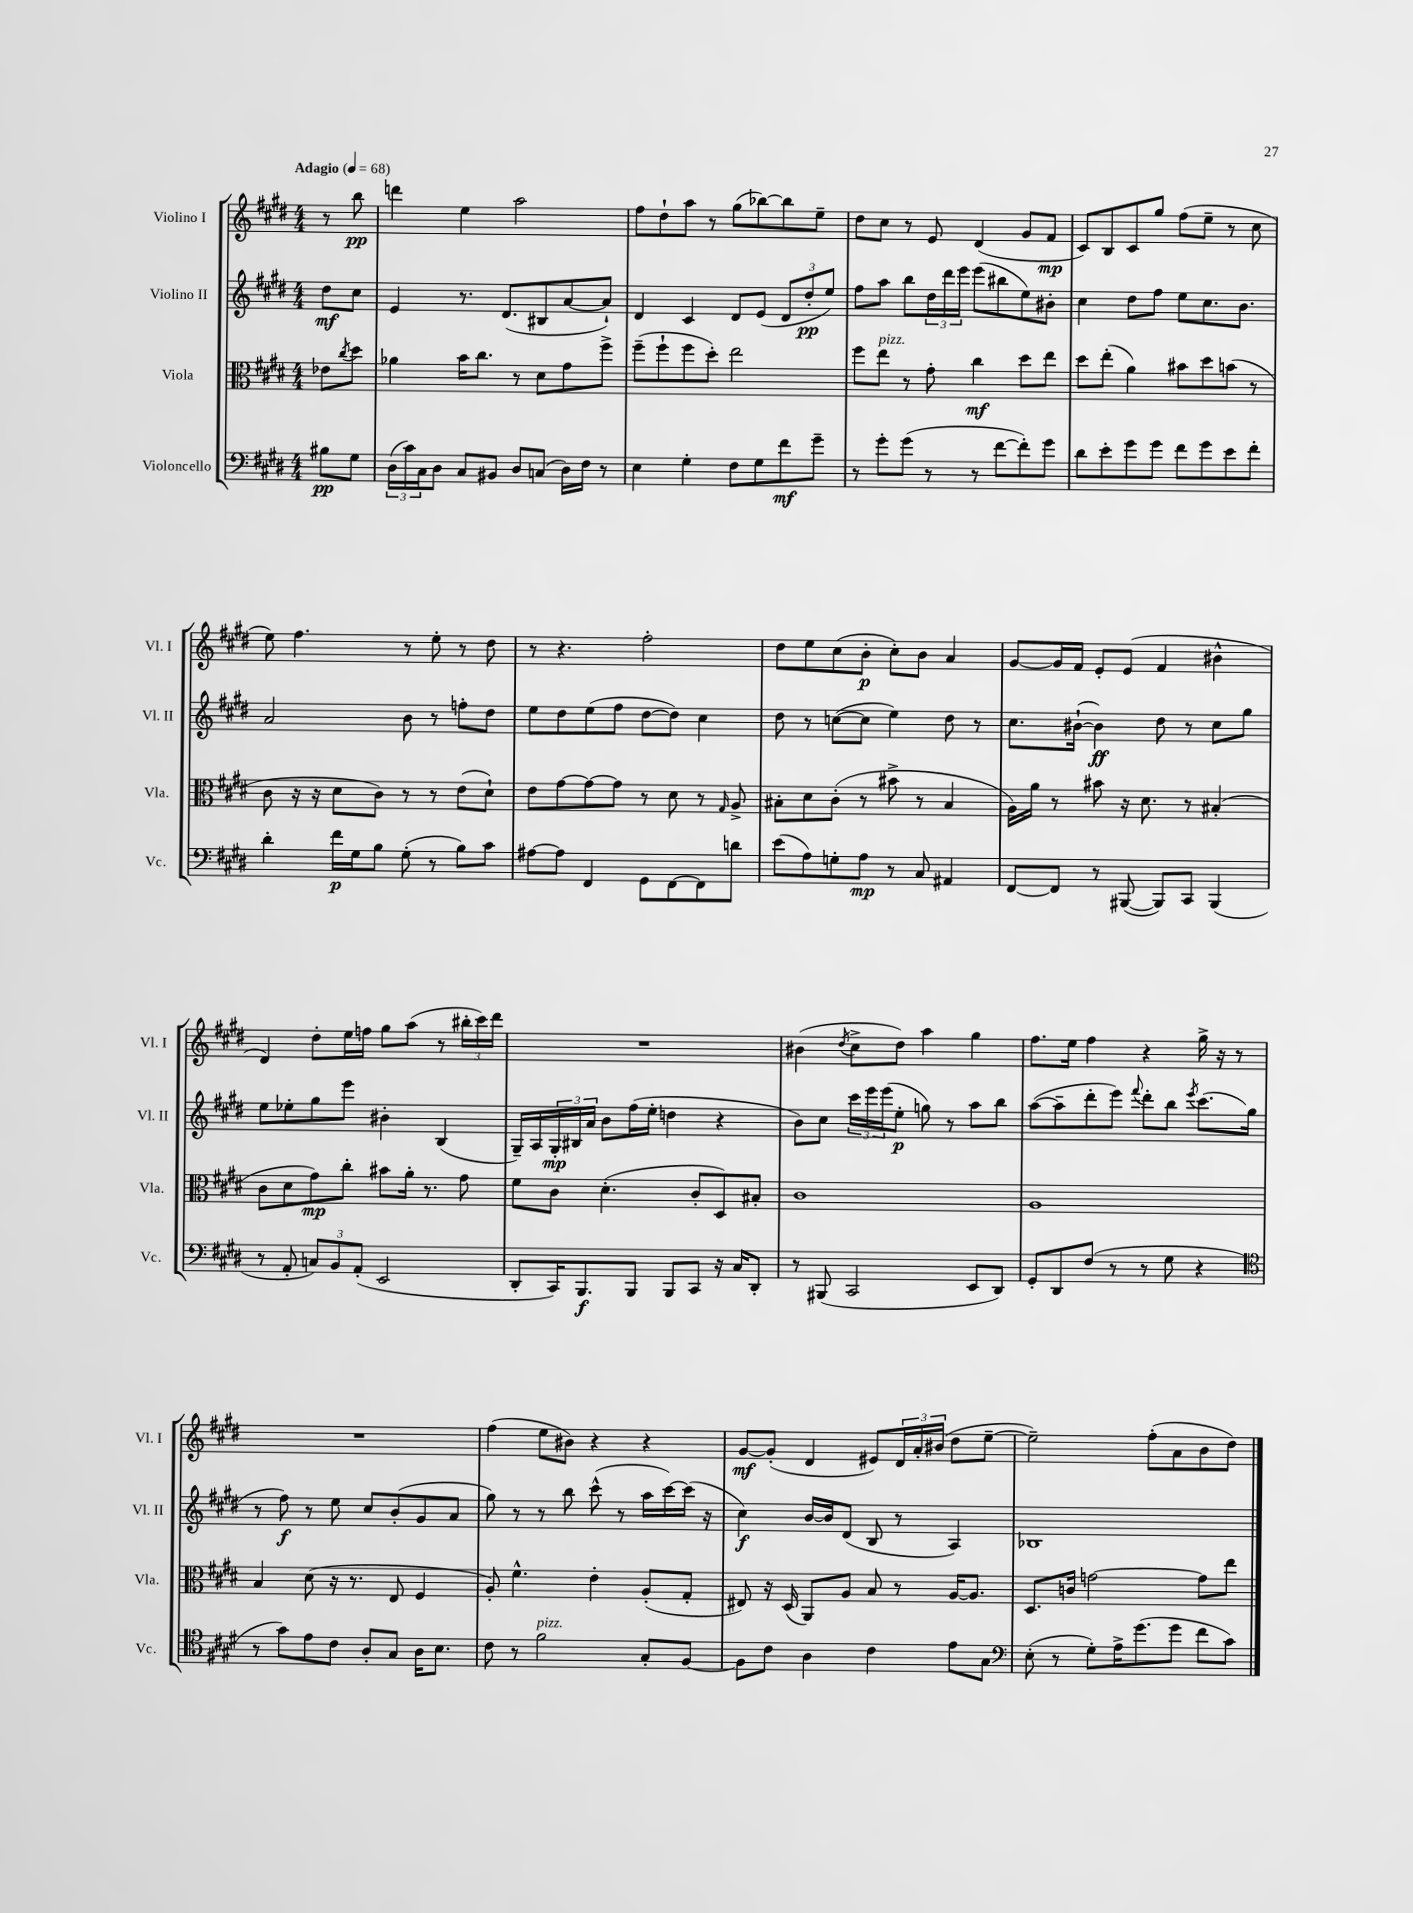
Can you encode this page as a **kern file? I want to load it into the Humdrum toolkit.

**kern	**kern	**kern	**kern
*staff4	*staff3	*staff2	*staff1
*clefF4	*clefC3	*clefG2	*clefG2
*k[f#c#g#d#]	*k[f#c#g#d#]	*k[f#c#g#d#]	*k[f#c#g#d#]
*M4/4	*M4/4	*M4/4	*M4/4
*MM68	*MM68	*MM68	*MM68
8B#	8e-	8dd#	8r
.	8qcc#	.	.
8G#	8dd#	8cc#	8bb
=	=	=	=
(24D#	4a-	4e	4ddd
24c#)	.	.	.
24C#	.	.	.
8D#	.	.	.
8C#	16b	8.r	4ee
.	8.cc#	.	.
8BB#	.	.	.
.	.	(8.d#	.
8D#	8r	.	2aa
(8C	8d#	8B#	.
16D#)	8g#	[8a	.
16F#	.	.	.
8r	8ff#^	8a`])	.
=	=	=	=
4E	(8ff#~	4d#	8ff#
.	8ff#`	.	8dd#`
4G#'	8ff#	4c#	8aa
.	8dd#')	.	8r
8F#	2ee	8d#	(8gg#
8G#	.	(8e	[8bb-)
8f#	.	12d#	8bb-]
.	.	12dd#'	.
8g#~	.	.	8ee~
.	.	12ee)	.
=	=	=	=
8r	8ff#	8ff#	8dd#
8g#'	8ee	8aa	8cc#
(8g#	8r	8bb	8r
8r	8g#'	24dd#	8e
.	.	24ddd#	.
.	.	24eee	.
8r	4cc#	(8eee	(4d#
[8f#	.	8bb#	.
8f#'])	8dd#	8ee)	8g#
8g#	8ee	8b#'	8f#
=	=	=	=
8d#	8dd#	4cc#	8c#)
8e'	(8ee'	.	8B
8g#	4a)	8dd#	8c#
8g#	.	8ff#	8gg#
8f#	8b#	8ee	(8ff#
8g#	8dd#	8.cc#	8ee~
8e	(8b	.	8r
.	.	8.b	.
8f#'	8r	.	8cc#
=	=	=	=
4d#'	8c#	2a	8ee)
.	16r	.	4.ff#
.	16r	.	.
16f#	8d#	.	.
16G#	.	.	.
8B	8c#)	.	.
(8G#'	8r	8b	8r
8r	8r	8r	8ee'
8B)	(8e	8ff'	8r
8c#	8d#`)	8dd#	8dd#
=	=	=	=
[8A#	8e	8ee	8r
8A#]	[8g#	8dd#	4.r
4FF#	8g#_	(8ee	.
.	8g#]	8ff#	.
8GG#	8r	[8dd#	2ff#'
[8FF#	8d#	8dd#])	.
8FF#]	8r	4cc#	.
.	16qqG#	.	.
8d	8A^	.	.
=	=	=	=
(8e	8B#'	8dd#	8dd#
8A)	8d#	8r	8ee
8G'	(8c#'	([8cc	(8cc#
8A	8r	8cc]	8b'
8r	8b#^	4ee)	8cc#')
8C#	8r	.	8b
4AA#	4B#	8dd#	4a
.	.	8r	.
=	=	=	=
[8FF#	16A)	8.cc#	[8g#
.	16a	.	.
8FF#]	8r	.	16g#]
.	.	([16b#`	16f#
8r	8b#	4b#])	8e'
([8BBB#	16r	.	(8e
.	8.d#	.	.
8BBB#])	.	8dd#	4f#
8CC#	8r	8r	.
(4BBB#	(4B#'	8cc#	4b#^^
.	.	8gg#	.
=	=	=	=
8r	8c#	8ee	4d#)
8AA'	8d#	8ee-'	.
12C)	8g#)	8gg#	8dd#'
12BB	.	.	.
.	8cc#'	8eee	16ee
(12AA'	.	.	.
.	.	.	16ff
2EE	8b#	4b#'	8gg#
.	16a'	.	(8aa
.	8.r	.	.
.	.	(4B	8r
.	8g#	.	24bb#'
.	.	.	24ccc#)
.	.	.	24ddd#
=	=	=	=
8DD#'	8f#	16G#~)	1r
.	.	16A	.
16CC#)	8c#	24G#'	.
.	.	24B#	.
8.BBB	.	.	.
.	.	24a	.
.	(4.d#'	8b	.
8BBB	.	(16ff#	.
.	.	16ee'	.
8BBB	.	4dd	.
8CC#	8c#'	.	.
16r	8D#)	4r	.
16C#	.	.	.
8DD#'	8B#'	.	.
=	=	=	=
8r	1c#	8b)	(4b#
(8BBB#	.	8cc#	.
.	.	.	8qdd#
2CC#	.	24ccc#	8cc#^
.	.	24eee	.
.	.	(24eee	.
.	.	8ee'	8dd#)
.	.	8gg)	4aa
.	.	8r	.
8EE	.	8aa	4gg#
8DD#)	.	8bb	.
=	=	=	=
8GG#'	1A	([8aa	8.ff#
8DD#	.	8aa~]	.
.	.	.	16ee
(8F#	.	8ddd#'	4ff#
8r	.	8eee)	.
.	.	8qqfff#	.
8r	.	8ddd#'	4r
8G#	.	8bb	.
.	.	8qeee	.
4r	.	(8.ccc#	16gg#^
.	.	.	16r
.	.	.	8r
.	.	16gg#	.
=	=	=	=
*clefC4	*	*	*
8r	4B	8r	1r
8g#)	.	8ff#)	.
8e	(8d#	8r	.
8c#	16r	8ee	.
.	8.r	.	.
8A'	.	8cc#	.
8G#	8E	(8b'	.
16A	4F#	8g#	.
8.B	.	.	.
.	.	8a	.
=	=	=	=
8c#	8A')	8gg#)	(4ff#
8r	4.f#^^	8r	.
2f#	.	8r	8ee
.	.	8bb	8b#)
.	4e'	(8ccc#^^	4r
.	.	8r	.
8G#'	(8A'	16aa	4r
.	.	[16ccc#)	.
[8F#	8G#'	(16ccc#]	.
.	.	16r	.
=	=	=	=
8F#]	8E#)	4cc#)	[8g#
8c#	16r	.	(8g#']
.	(16D#	.	.
4A	8AA)	[16b	4d#
.	.	16b]	.
.	8A	(8d#	.
4c#	8B	8B	8e#)
.	8r	8r	24d#
.	.	.	24a'
.	.	.	(24b#
8e	[16A	4A)	8dd#
.	8.A]	.	.
8G#	.	.	[8ee~
=	=	=	=
*clefF4	*	*	*
(8E'	8.D#	1B-	2ee~])
8r	.	.	.
.	16c	.	.
8G#')	[2g	.	.
16A^	.	.	.
(8.g#	.	.	.
.	.	.	(8ff#'
8g#	.	.	8a
8f#	8g]	.	8b
8c#)	8ee	.	8dd#)
==	==	==	==
*-	*-	*-	*-
